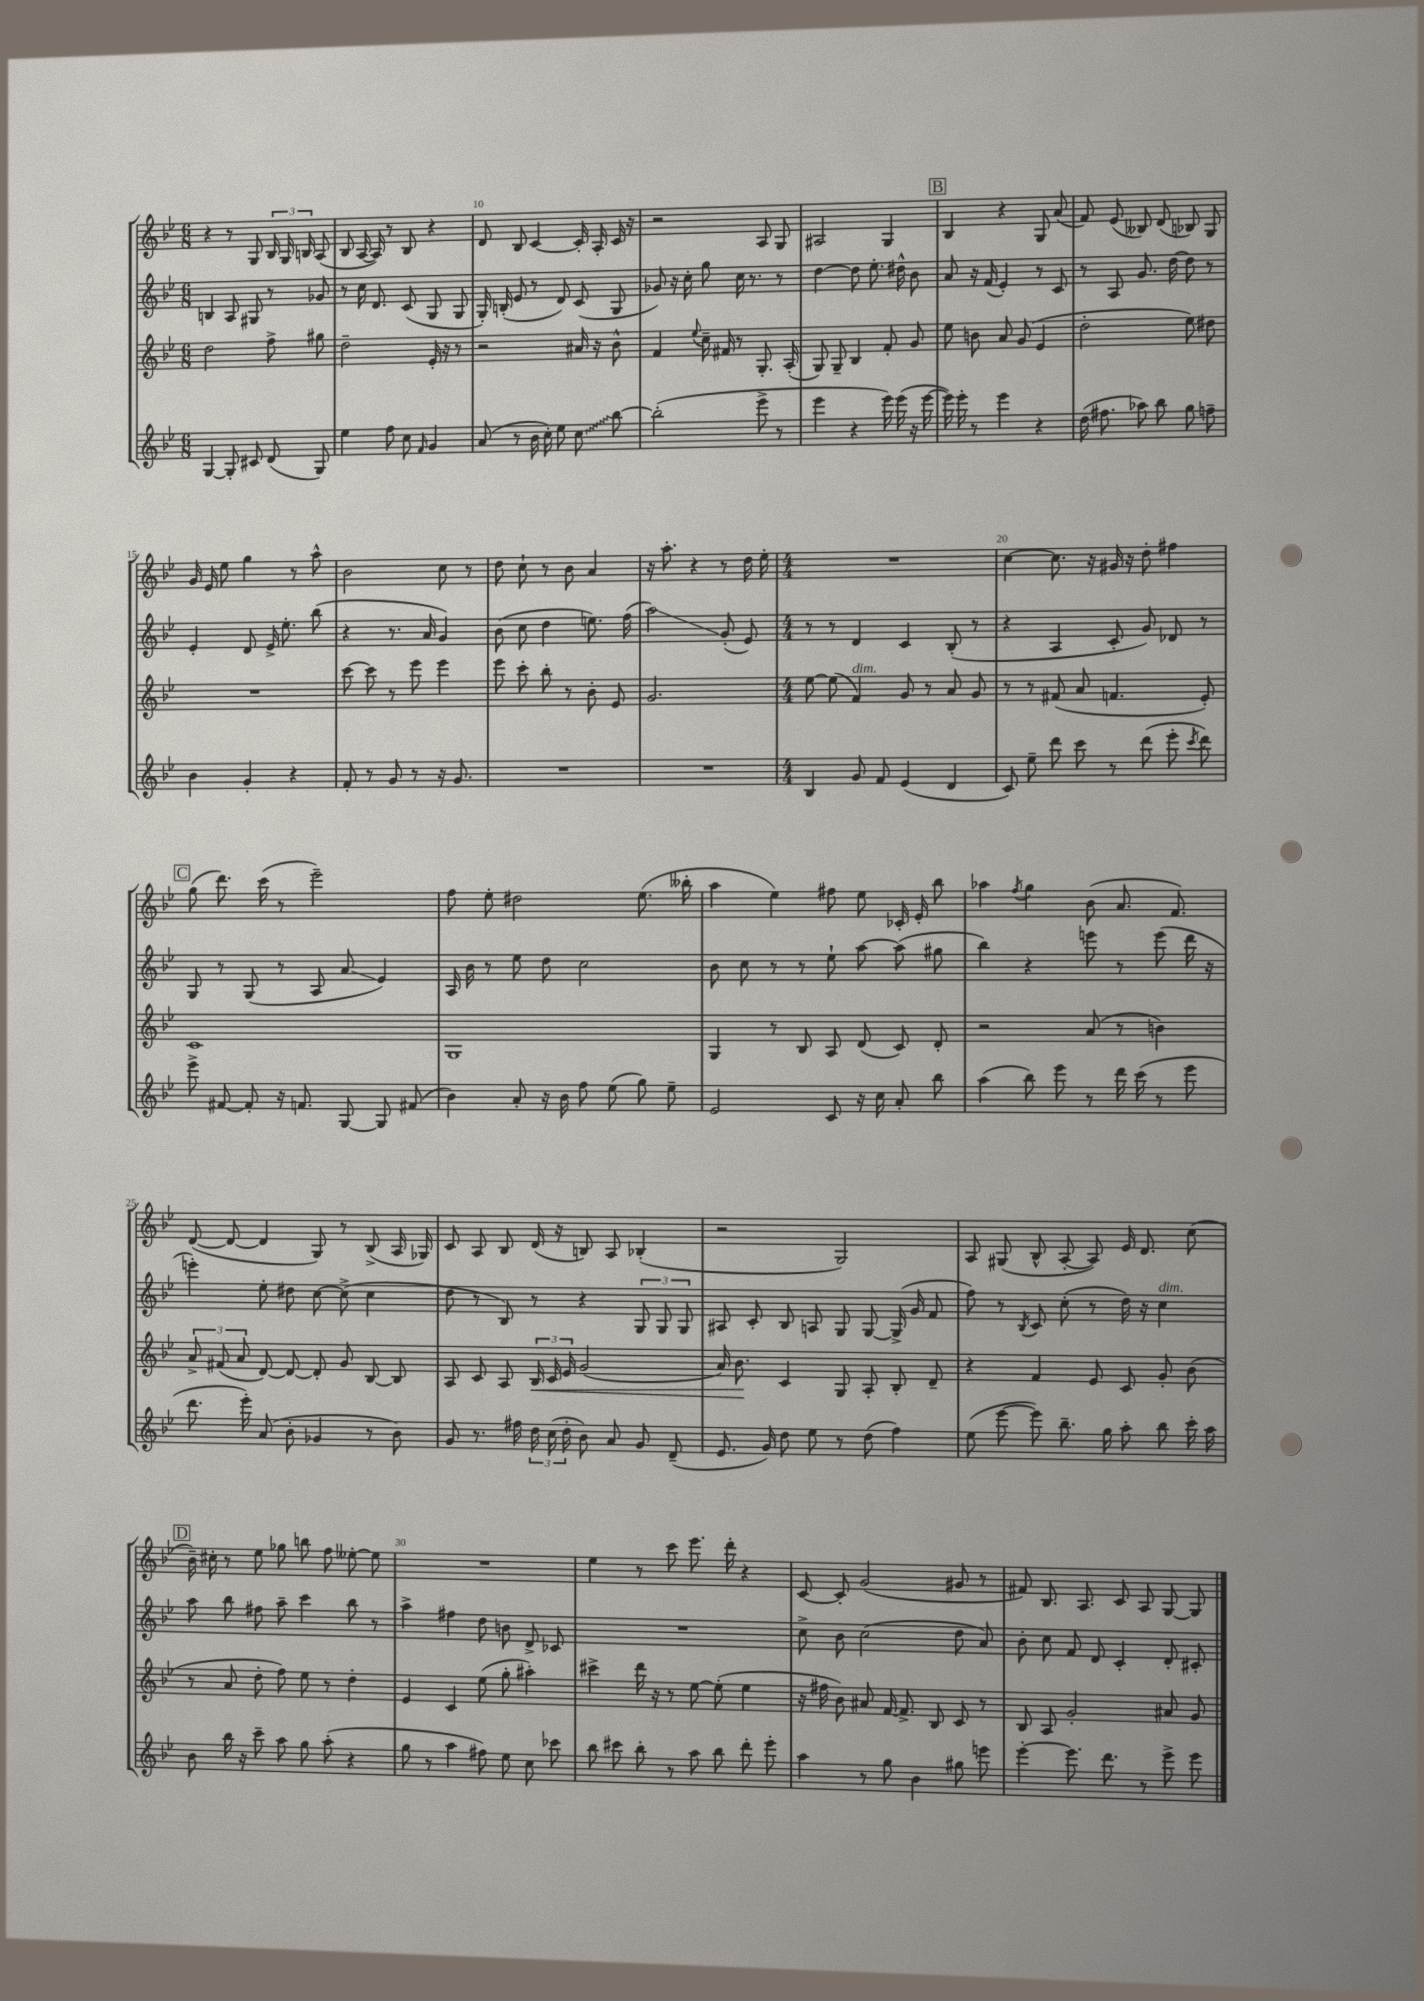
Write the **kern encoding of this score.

**kern	**kern	**kern	**kern
*staff4	*staff3	*staff2	*staff1
*clefG2	*clefG2	*clefG2	*clefG2
*k[b-e-]	*k[b-e-]	*k[b-e-]	*k[b-e-]
*M6/8	*M6/8	*M6/8	*M6/8
[4G/	2dd\	4B/	4r
8G'/]	.	8A/	8r
8c#/	.	8G#/	8G/
(8d/	8ff^\	8r	24B-/
.	.	.	24G/
.	.	.	24B/
8G/)	8gg#\	8g-/	(8A/
=	=	=	=
4ee-\	2dd~\	8r	8B-/
.	.	16cc\	[16A/
.	.	8.d/	16A/])
8ff\	.	.	8r
8cc\	.	(8c/	8B-/
16qqf/	.	.	.
4g/	16e-'/	8G/	4r
.	16r	.	.
.	8r	8G/	.
=	=	=	=
(8a/	2r	16G'/)	8d/
.	.	(16B'/	.
8r	.	8e-/	8B-/
16b-\	.	8r	[4c/
16cc'\)	.	.	.
8ee-\	.	8d/)	.
8cc\	16a#/	(8c/	16c'/]
.	16r	.	16A'/
[8bb-\	8b-^^\	8G/	16c/
.	.	.	16r
=	=	=	=
(2bb-'\]	4f/	8g-/)	2r
.	.	16r	.
.	.	16cc'\	.
.	8qqee-/	.	.
.	16cc~\	8gg\	.
.	16f#/	.	.
.	8r	16cc\	.
.	.	8.r	.
8eee-^\	8.G'/	.	8A/
8r	.	8r	8G/
.	(16A'/	.	.
=	=	=	=
4eee-\	8G/)	[4dd\	2A#/
.	8G~/	.	.
4r	4B-/	8dd\]	.
.	.	8.ee-'\	.
16eee-\)	8f'/	.	4G/
(16eee-\	.	16dd#^^\	.
16r	8g/	8b-\	.
[16eee-\	.	.	.
=	=	=	=
16eee-\])	8ee-\	8a/	4B-/
16eee-'\	.	.	.
8r	8b\	16r	.
.	.	(16f/	.
4eee-\	8a/	4e-'/)	4r
.	(8g/	.	.
4r	4e-/	8r	8G/
.	.	8c/	(8a/
=	=	=	=
(16dd\	2dd'\	8r	8f/)
8.ff#\	.	.	.
.	.	8A/	(8e-/
8aa-\)	.	8.g/	8B--/)
8bb-\	.	.	(8d/
.	.	[16dd\	.
8gg\	8ee-\)	8dd\]	8B-/)
8ff~\	8dd#\	8r	8G/
=	=	=	=
4b-\	2.r	4e-'/	16g/
.	.	.	16e-/
.	.	.	8ee-\
4g'/	.	8d/	4gg\
.	.	16e-^/	.
.	.	8.ee-'\	.
4r	.	.	8r
.	.	(8bb-\	8aa^^\
=	=	=	=
8f'/	[8ccc\	4r	2b-\
8r	8ccc\]	.	.
8g/	8r	8.r	.
8r	8eee-\	.	.
.	.	16a/	.
16r	4eee-\	4g/)	8cc\
8.g/	.	.	.
.	.	.	8r
=	=	=	=
2.r	8eee-\	(8b-\	8dd\
.	8ccc'\	8cc\	8cc`\
.	8bb-'\	4dd\	8r
.	8r	.	8b-\
.	8b-'\	8.ee\)	4a/
.	8e-/	.	.
.	.	(16ff\	.
=	=	=	=
2.r	2.g/	2aa\)	16r
.	.	.	8.aa'\
.	.	.	4r
.	.	(8g'/	8r
.	.	8e-/)	16dd\
.	.	.	16ee-'\
=	=	=	=
*M4/4	*M4/4	*M4/4	*M4/4
4B-/	[8ee-\	8r	1r
.	(8ee-\]	8r	.
8g/	4f/)	4d/	.
8f/	.	.	.
(4e-/	8g/	4c/	.
.	8r	.	.
4d/	8a/	(8B-'/	.
.	8g/	8r	.
=	=	=	=
8c/)	8r	4r	[4cc\
8ee-~\	8r	.	.
8ddd\	(8f#/	4A/	8.cc\]
8ccc\	8a/	.	.
.	.	.	16r
8r	4.f/	8c'/	16g#/
.	.	.	16r
(8ddd\	.	8g/)	8dd'\
8eee-'\	.	8d-/	4ff#\
8qccc/	.	.	.
8ddd\)	8e-'/)	8r	.
=	=	=	=
8eee-^\	1c	8G/	(8gg\
[8f#/	.	8r	8.ddd\)
8f#'/]	.	(8G/	.
.	.	.	(16ccc\
16r	.	8r	8r
8.f/	.	.	.
.	.	8A/	2eee-~\)
[8G/	.	8a/	.
8G/]	.	4e-/)	.
(8f#/	.	.	.
=	=	=	=
4b-\)	1G	16A/	8ff\
.	.	16b-\	.
.	.	8r	8ee-'\
8a'/	.	8ee-\	2dd#\
16r	.	8dd\	.
16b-\	.	.	.
8ff\	.	2cc\	.
(8ee-\	.	.	.
8gg\)	.	.	(8.ee-\
8ee-~\	.	.	.
.	.	.	16bb--'\
=	=	=	=
2e-/	4G/	8b-\	4aa\
.	.	8cc\	.
.	8r	8r	4ee-\)
.	8B-/	8r	.
8c/	8A/	8ee-`\	8ff#\
16r	(8d/	[8aa\	8ee-\
16cc\	.	.	.
8a'/	8c/)	(8aa\]	16c-'/
.	.	.	16e-'/
8bb-\	8d'/	8gg#\	8bb-\
=	=	=	=
(4aa\	2r	4bb-\)	4aa-\
.	.	.	8qff/
8bb-\)	.	4r	4gg\
8eee-\	.	.	.
8r	(8a/	8eee\	(8b-\
16ddd\	8r	8r	8.a/
(16ccc\	.	.	.
8r	4b\)	(8eee\	.
.	.	.	8.f/)
8eee-\	.	16ddd\	.
.	.	16r	.
=	=	=	=
8.ddd\	12a^/	4eee'\)	([8d/
.	(12f#/	.	.
.	.	.	8d/_
.	12a/	.	.
16eee-'\)	.	.	.
(8a/	[8d/)	8ee-'\	4d/]
8b-'\	8d/_	8dd#\	.
4g-/	8d'/]	[8cc\	8G/)
.	8g/	(8cc^\]	8r
8r	[8B-/	4cc\	(8B-^/
8b-\)	8B-/]	.	16A/
.	.	.	16G-/)
=	=	=	=
8g/	8A/	8dd\	8c/
8.r	8c/	8r	8A/
.	8A/	8B-/)	8B-/
16ff#\	.	.	.
24dd\	24B-/	8r	(16d/
(24cc\	24c/	.	.
.	.	.	16r
24dd'\	24e-/	.	.
8b-\)	(2g/	4r	8B/)
8a/	.	.	8A/
8g/	.	12G/	(4B-'/
.	.	12G/	.
(8d~/	.	.	.
.	.	12G/	.
=	=	=	=
8.e-/	16a/)	8A#/	2r
.	8.b-\	.	.
.	.	8c'/	.
16g/)	.	.	.
8dd\	4c/	8B-/	.
8ee-\	.	8A/	.
8r	8G/	8G/	2G/)
(8dd\	8A'/	[8G/	.
4ff\)	8B-'/	(16G^/]	.
.	.	16g/	.
.	8d~/	8f/	.
=	=	=	=
(8ee-\	4r	8ff\)	8A/
[8eee-\	.	8r	(8G#/
.	.	8qB-/	.
8eee-\])	4f/	8c/	8B-^^/
8.bb-~\	.	(8cc'\	[8A'/
.	8e-/	8r	8A/])
16gg\	.	.	.
8aa'\	8c/	16dd\)	16e-/
.	.	16r	8.d/
8bb-\	8g'/	4cc\	.
16ccc'\	(8b-\	.	(8cc\
16aa\	.	.	.
=	=	=	=
8b-\	8r	8aa\	16b-~\)
.	.	.	16cc#'\
16bb-\	8a/	8bb-\	8r
16r	.	.	.
8ccc~\	8dd'\	8ff#\	8ee-\
8aa\	8ff\)	8aa~\	8gg-\
8gg\	8ee-\	4ccc\	8bb\
(8aa'\	8r	.	8ff\
4r	4dd'\	8bb-\	[8ee--'\
.	.	8r	8ee--\]
=	=	=	=
8gg\	4e-/	4aa^\	1r
8r	.	.	.
4aa\	4c/	4ff#\	.
8ff#\)	(8ee-\	8dd\	.
8ee-\	8gg'\	8b\	.
8cc\	4aa#'\)	8d^/	.
8ccc-\	.	8c-/	.
=	=	=	=
8bb-\	4ccc#^\	1r	4ee-\
8ccc#\	.	.	.
8bb-'\	16ddd\	.	8r
.	16r	.	.
8r	8r	.	8ccc\
8aa\	[8ee-\	.	8.eee-\
8bb-\	(8ee-'\]	.	.
.	.	.	16ddd'\
8ddd'\	4ee-\	.	4r
8eee-'\	.	.	.
=	=	=	=
4aa\	16r	8cc^\	[8c/
.	16ff#\	.	.
.	8b-\)	8b-\	8c'/]
8r	8a#/	(2cc\	(2g/
8gg\	[16f/	.	.
.	8.f^/]	.	.
4b-\	.	.	.
.	8B-/	.	.
8gg#\	8c/	8dd\	8g#/
8eee\	8r	8a/)	8r
=	=	=	=
[4eee-'\	8B-/	8b-'\	8f#/)
.	8A/	8cc\	8.B-/
8.eee-\]	2g'/	8f/	.
.	.	.	8.A/
.	.	8d/	.
8.ddd\	.	.	.
.	.	4c'/	8c/
8r	.	.	8A/
8eee-^\	8a#/	8d'/	[8G/
8eee-\	8g/	8c#'/	8G/]
==	==	==	==
*-	*-	*-	*-
